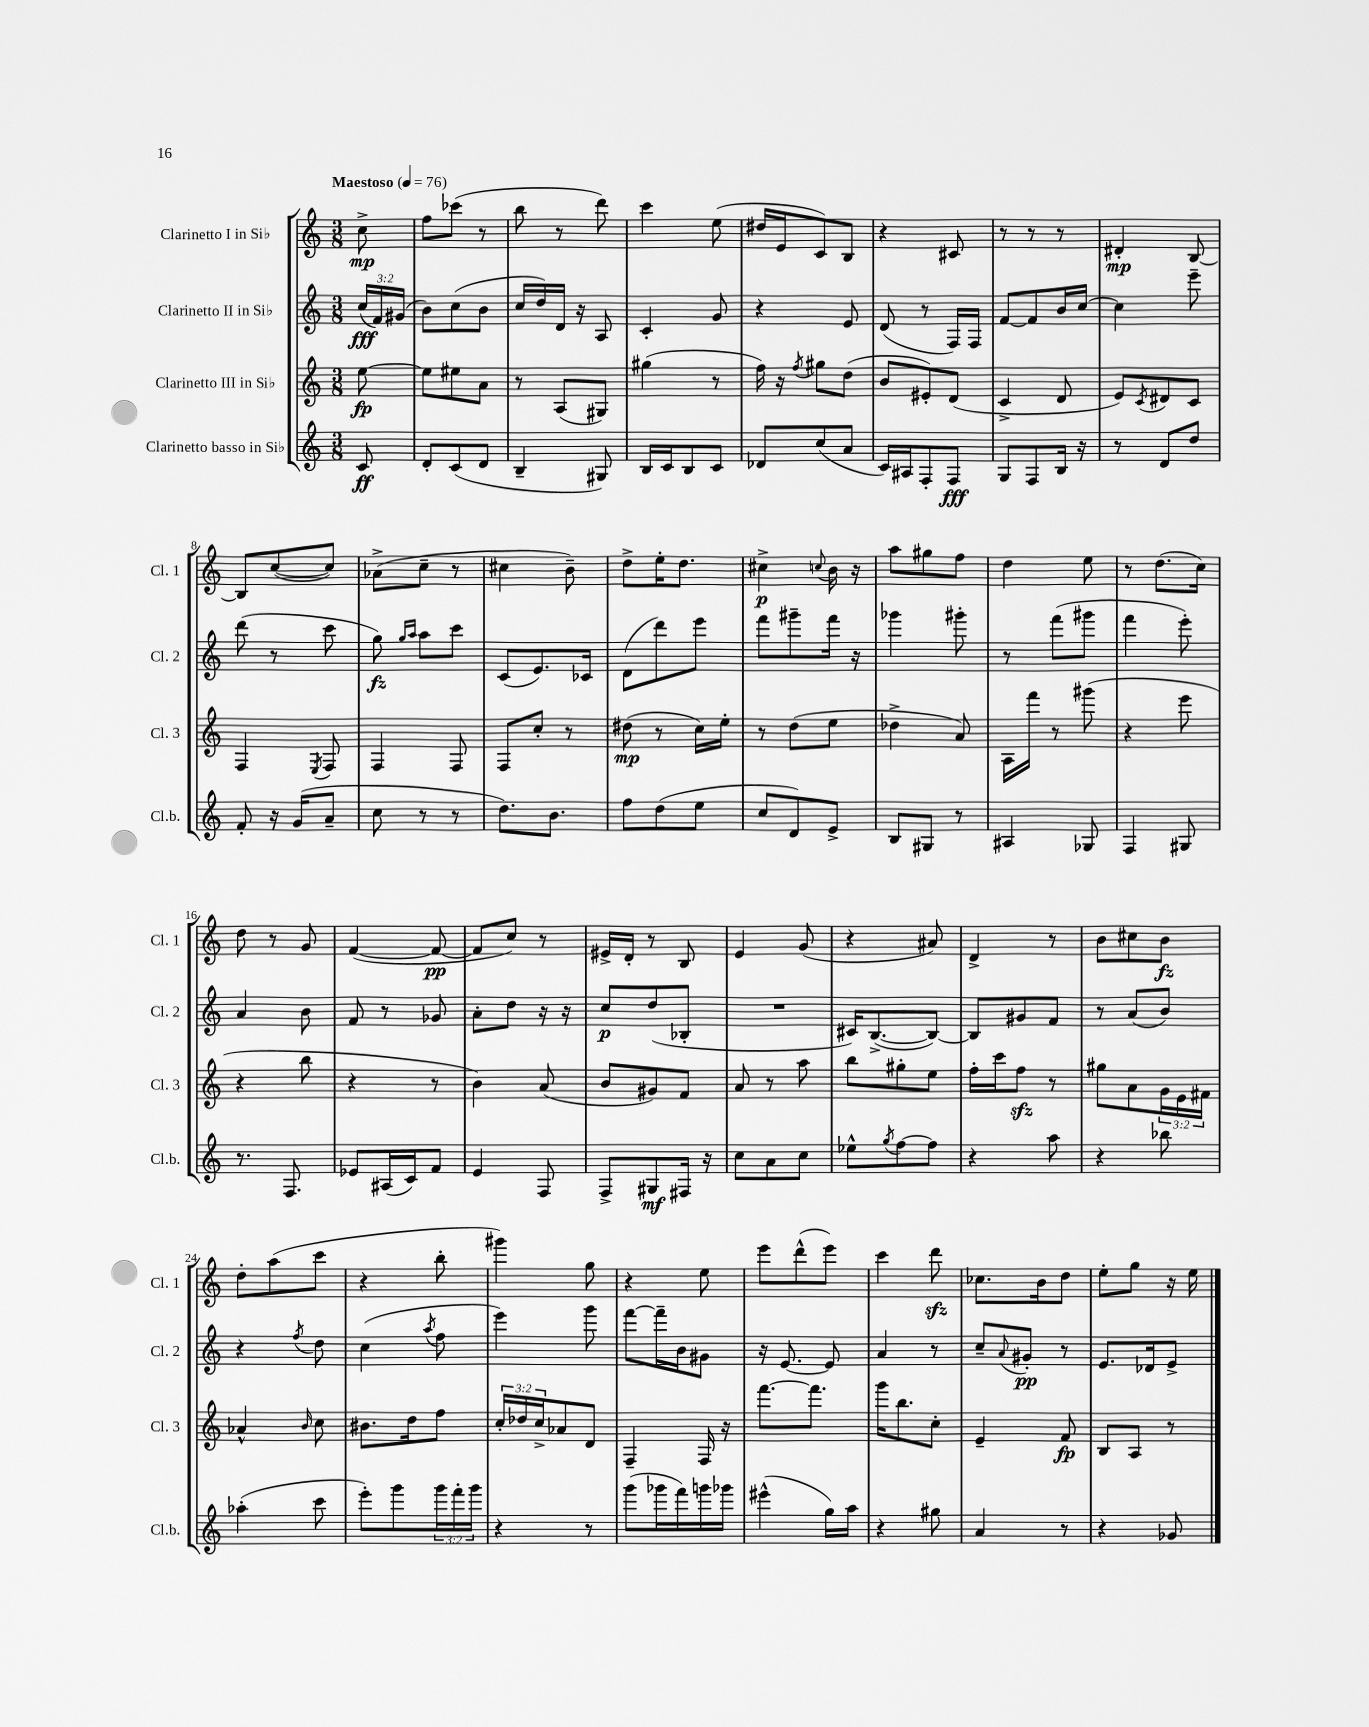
<<
\new StaffGroup <<
\new Staff = "s0" \with { instrumentName = "Clarinetto I in Sib" shortInstrumentName = "Cl. 1" } {
    \clef treble \key c \major \numericTimeSignature \time 3/8 \partial 8 \tempo "Maestoso" 4 = 76
    c''8->\mp |
    f''8 ces'''8( r8 |
    b''8 r8 d'''8) |
    c'''4 e''8( |
    dis''16 e'16 c'8) b8 |
    r4 cis'8 |
    r8 r8 r8 |
    dis'4-.\mp b8~ |
    b8 c''8~( c''8) |
    aes'8->( c''8-- r8 |
    cis''4 b'8--) |
    d''8-> e''16-. d''8. |
    cis''4->\p \appoggiatura { c''8 } b'16 r16 |
    a''8 gis''8 f''8 |
    d''4 e''8 |
    r8 d''8.( c''16) |
    d''8 r8 g'8 |
    f'4~( f'8~\pp |
    f'8 c''8) r8 |
    eis'16-> d'16-. r8 b8 |
    e'4 g'8( |
    r4 ais'8) |
    d'4-> r8 |
    b'8 cis''8 b'8\fz |
    d''8-. a''8( c'''8 |
    r4 b''8-. |
    gis'''4) g''8 |
    r4 e''8 |
    e'''8 d'''8-^( e'''8) |
    c'''4 d'''8\sfz |
    ces''8. b'16 d''8 |
    e''8-. g''8 r16 e''16 \bar "|." |
}
\new Staff = "s1" \with { instrumentName = "Clarinetto II in Sib" shortInstrumentName = "Cl. 2" } {
    \clef treble \key c \major \numericTimeSignature \time 3/8 \override Staff.TupletNumber.text = #tuplet-number::calc-fraction-text \partial 8
    \tuplet 3/2 { c''16\fff( f'16) gis'16( } |
    b'8) c''8( b'8 |
    c''16 d''16) d'16 r16 a8 |
    c'4-. g'8 |
    r4 e'8 |
    d'8( r8 f16) f16 |
    f'8~ f'8 b'16 c''16~ |
    c''4 e'''8-- |
    d'''8( r8 c'''8 |
    g''8\fz) \grace { g''16 a''16 } a''8 c'''8 |
    c'8( e'8.) ces'16 |
    d'8( d'''8) e'''8 |
    f'''8 gis'''8-- f'''16 r16 |
    ges'''4 gis'''8-. |
    r8 f'''8( gis'''8 |
    f'''4 e'''8-.) |
    a'4 b'8 |
    f'8 r8 ges'8 |
    a'8-. d''8 r16 r16 |
    c''8\p d''8( bes8-. |
    R4. |
    cis'16) b8.~->( b8~) |
    b8 gis'8 f'8 |
    r8 a'8( b'8) |
    r4 \acciaccatura { f''8 } d''8 |
    c''4( \acciaccatura { a''8 } f''8 |
    e'''4) g'''8 |
    f'''8~ f'''16-- b'16 gis'8 |
    r16 e'8.~ e'8 |
    a'4 r8 |
    c''8-- \appoggiatura { a'8 } gis'8-.\pp r8 |
    e'8. des'16 e'8-> \bar "|." |
}
\new Staff = "s2" \with { instrumentName = "Clarinetto III in Sib" shortInstrumentName = "Cl. 3" } {
    \clef treble \key c \major \numericTimeSignature \time 3/8 \override Staff.TupletNumber.text = #tuplet-number::calc-fraction-text \partial 8
    e''8~\fp |
    e''8 eis''8 a'8 |
    r8 a8( gis8) |
    gis''4( r8 |
    f''16) r16 \acciaccatura { f''8 } gis''8 d''8( |
    b'8 eis'8-.) d'8( |
    c'4-> d'8 |
    e'8) \acciaccatura { c'8 } dis'8 c'8 |
    f4 \acciaccatura { e8 } f8 |
    f4 f8 |
    f8 c''8-. r8 |
    dis''8\mp( r8 c''16) e''16-. |
    r8 d''8( e''8 |
    des''4-> a'8) |
    a16 f'''16 r8 gis'''8( |
    r4 e'''8 |
    r4 b''8 |
    r4 r8 |
    b'4) a'8( |
    b'8 gis'8) f'8 |
    a'8 r8 a''8 |
    b''8 gis''8-. e''8 |
    f''16-. c'''16 f''8\sfz r8 |
    gis''8 a'8 \tuplet 3/2 { g'16 e'16 fis'16 } |
    aes'4-^ \grace { b'16 } c''8 |
    bis'8. d''16 f''8 |
    \tuplet 3/2 { c''16-. des''16 c''16-> } aes'8 d'8 |
    f4-- f16 r16 |
    f'''8.~ f'''8. |
    g'''16 b''8. c''8-. |
    e'4-- f'8\fp |
    b8 a8 r8 \bar "|." |
}
\new Staff = "s3" \with { instrumentName = "Clarinetto basso in Sib" shortInstrumentName = "Cl.b." } {
    \clef treble \key c \major \numericTimeSignature \time 3/8 \override Staff.TupletNumber.text = #tuplet-number::calc-fraction-text \partial 8
    c'8\ff |
    d'8-. c'8( d'8 |
    b4-- gis8) |
    b16 c'16 b8 c'8 |
    des'8 c''8( a'8 |
    c'16) ais16 f8-. f8\fff |
    g8 f8 b16 r16 |
    r8 d'8 d''8 |
    f'8-. r16 g'16( a'8-- |
    c''8 r8 r8 |
    d''8.) b'8. |
    f''8 d''8( e''8 |
    c''8 d'8) e'8-> |
    b8 gis8 r8 |
    ais4 ges8 |
    f4 gis8 |
    r8. f8. |
    ees'8 ais16( c'16) f'8 |
    e'4 f8 |
    f8-> gis8\mf fis16 r16 |
    c''8 a'8 c''8 |
    ees''8-^ \acciaccatura { g''8 } f''8~ f''8 |
    r4 a''8 |
    r4 bes''8 |
    aes''4-.( c'''8 |
    e'''8-.) g'''8 \tuplet 3/2 { g'''16 f'''16-. g'''16 } |
    r4 r8 |
    g'''8( ges'''16 f'''16) g'''16 ges'''16 |
    eis'''4-^( g''16) a''16 |
    r4 gis''8 |
    a'4 r8 |
    r4 ges'8 \bar "|." |
}
>>
>>
